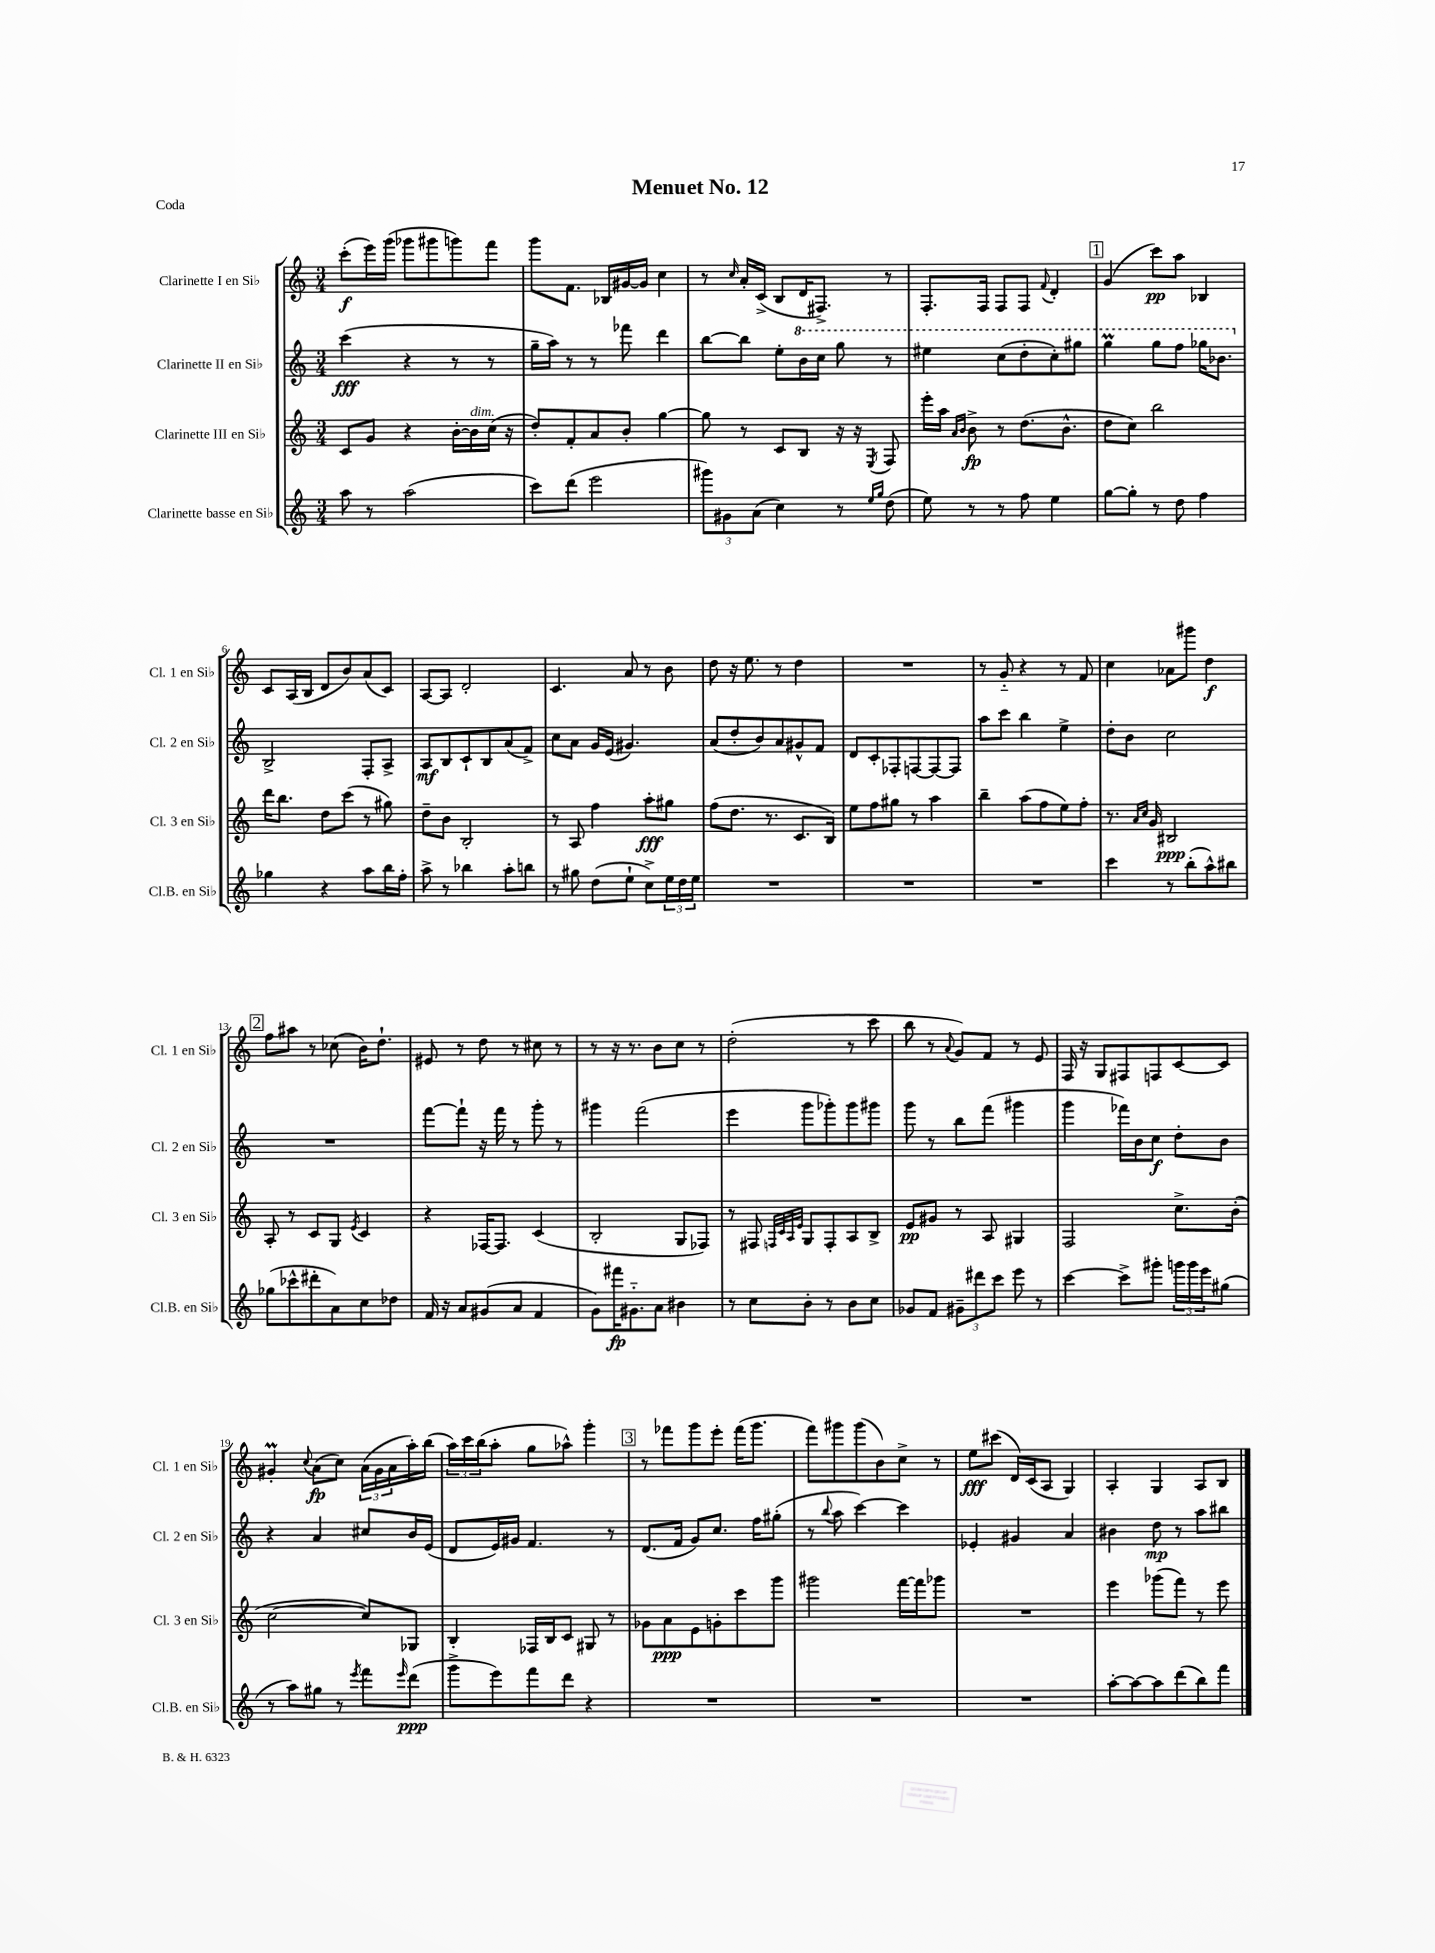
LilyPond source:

\header { title = "Menuet No. 12" piece = "Coda" }
<<
\new StaffGroup <<
\new Staff = "s0" \with { instrumentName = "Clarinette I en Sib" shortInstrumentName = "Cl. 1 en Sib" } {
    \clef treble \key c \major \numericTimeSignature \time 3/4
    c'''8-.\f( e'''16) g'''16( ges'''8 gis'''8 g'''8) f'''8 |
    g'''8 f'8. bes16 gis'16~ gis'16 c''4 |
    r8 \grace { c''16 } a'16-. c'16->( b8 d'16 fis8.->) r8 |
    f8.-. f16 f8 f8 \appoggiatura { f'8 } d'4-. |
    \mark \markup { \box "1" } g'4( c'''8\pp) a''8 bes4 |
    c'8 a16( b16 d'8 b'8) a'8( c'8) |
    a8~ a8 d'2-. |
    c'4. a'8 r8 b'8 |
    d''8 r16 e''8. r8 d''4 |
    R2. |
    r8 g'8-_ r4 r8 f'8 |
    c''4 aes'8 gis'''8 d''4\f |
    \mark \markup { \box "2" } f''8 ais''8 r8 ces''8( b'16) d''8.-! |
    eis'8 r8 d''8 r8 cis''8 r8 |
    r8 r16 r8. b'8 c''8 r8 |
    d''2-.( r8 c'''8 |
    b''8 r8 \appoggiatura { a'8 } g'8) f'8 r8 e'8 |
    f16 r16 g8 fis8 f8 c'8~ c'8 |
    gis'4-.\prall \appoggiatura { c''8 } a'8\fp( c''8) \tuplet 3/2 { a'16( gis'16 a'16 } a''16-.) b''16( |
    \tuplet 3/2 { a''16) c'''16 b''16( } a''8-. g''8 aes''8-^) g'''4-. |
    \mark \markup { \box "3" } r8 fes'''8 g'''8 e'''8-. fes'''16( g'''8. |
    f'''8) gis'''8 gis'''8( b'8) c''8-> r8 |
    e''8\fff cis'''8( d'16) c'16( a8 g4) |
    a4-. g4 a8 b8 \bar "|." |
}
\new Staff = "s1" \with { instrumentName = "Clarinette II en Sib" shortInstrumentName = "Cl. 2 en Sib" } {
    \clef treble \key c \major \numericTimeSignature \time 3/4
    c'''4\fff( r4 r8 r8 |
    g''16-- a''16) r8 r8 fes'''8 d'''4 |
    b''8~ b''8 e''8-. \ottava #1 b''16 c'''16 g'''8 r8 |
    eis'''4 c'''8( d'''8-. c'''8-.) gis'''8 |
    \mark \markup { \box "1" } g'''4\prall g'''8 f'''8 ges'''16 bes''8. \ottava #0 |
    b2-> f8-. a8-> |
    a8\mf b8 c'8-! b8 a'8( f'8->) |
    c''8 a'8 g'16 e'16( gis'4.) |
    a'8( d''8-. b'8) a'8 gis'8-^ f'8 |
    d'8 c'8-. fes8-. f8~ f8~ f8 |
    a''8 c'''8 b''4 e''4-> |
    d''8-. b'8 c''2 |
    \mark \markup { \box "2" } R2. |
    f'''8~ f'''8-! r16 f'''16 r8 g'''8-. r8 |
    gis'''4 f'''2( |
    e'''4 g'''8 ges'''8-.) ges'''8 gis'''8 |
    g'''8 r8 b''8 f'''8( gis'''4 |
    g'''4 fes'''16) b'16 c''8\f d''8-. b'8 |
    r4 a'4 cis''8 b'16 e'16( |
    d'8 e'16) gis'16 f'4. r8 |
    \mark \markup { \box "3" } d'8.( f'16 g'8) c''8. f''16 gis''8-.( |
    r8 \appoggiatura { b''8 } a''8 c'''4~) c'''4 |
    ees'4-. gis'4 a'4 |
    bis'4 d''8\mp r8 a''8 bis''8 \bar "|." |
}
\new Staff = "s2" \with { instrumentName = "Clarinette III en Sib" shortInstrumentName = "Cl. 3 en Sib" } {
    \clef treble \key c \major \numericTimeSignature \time 3/4
    c'8 g'8 r4 b'16~-. b'16^\markup { \italic "dim." } c''16( r16 |
    d''8-.) f'8-. a'8 b'8-. g''4~ |
    g''8 r8 c'8 b8 r16 r16 \acciaccatura { e8 } f8 |
    e'''16-. a''16 \grace { a'16 b'16 } b'8->\fp r8 d''8.( b'8.-^ |
    \mark \markup { \box "1" } d''8 c''8) b''2 |
    d'''16 b''8. d''8 c'''8( r8 gis''8) |
    d''8-- b'8 b2-. |
    r8 a8 f''4 a''8-.\fff gis''8 |
    f''8( d''8. r8. c'8. b16) |
    e''8 f''8 gis''8 r8 a''4 |
    b''4-- a''8( f''8 e''8) f''8-. |
    r8. \grace { a'16 c''16 } g'16 bis2\ppp |
    \mark \markup { \box "2" } a8-. r8 c'8 g8 \acciaccatura { e'8 } c'4 |
    r4 fes16~ fes8. c'4( |
    b2-. g8 fes8) |
    r8 fis8 \grace { f32 c'32 a32 e'32 } g8 f8-. a8 b8-> |
    e'8\pp gis'8 r8 a8 gis4 |
    f2 c''8.-> b'16-.( |
    c''2~ c''8) ges8 |
    b4-. fes16 b16 c'8 gis8 r8 |
    \mark \markup { \box "3" } ges'8 a'8\ppp e'8 g'8-. c'''8 g'''8 |
    gis'''2 f'''16~ f'''16 ges'''8 |
    R2. |
    e'''4 ges'''8( f'''8) r8 e'''8 \bar "|." |
}
\new Staff = "s3" \with { instrumentName = "Clarinette basse en Sib" shortInstrumentName = "Cl.B. en Sib" } {
    \clef treble \key c \major \numericTimeSignature \time 3/4
    a''8 r8 a''2( |
    c'''8) d'''8( e'''2 |
    \tuplet 3/2 { gis'''8) gis'8 a'8( } c''4) r8 \grace { e''16 g''16 } d''8( |
    e''8) r8 r8 f''8 e''4 |
    \mark \markup { \box "1" } g''8~ g''8-. r8 d''8 f''4 |
    ges''4 r4 a''8 b''16 f''16-. |
    a''8-> r8 bes''4 a''8-. b''8 |
    r8 gis''8 d''8( e''8-! c''8->) \tuplet 3/2 { e''16 d''16 e''16 } |
    R2. |
    R2. |
    R2. |
    c'''4 r8 b''8-.( a''8-^) bis''8 |
    \mark \markup { \box "2" } ges''8( ces'''8-^ dis'''8-. a'8) c''8 des''8 |
    f'16 r16 a'8 gis'8( a'8 f'4 |
    g'8) fis'''16\fp gis'8.-_ a'8 bis'4 |
    r8 c''8 b'8-. r8 b'8 c''8 |
    ges'8 f'8 \tuplet 3/2 { gis'8-- dis'''8 c'''8 } e'''8 r8 |
    c'''4~ c'''8-> gis'''8-. \tuplet 3/2 { g'''16 g'''16 e'''16 } gis''8( |
    r8 a''8) gis''8 r8 \acciaccatura { e'''8 } f'''8 \grace { e'''16 } d'''8\ppp( |
    g'''8-> e'''8) f'''8 d'''8 r4 |
    \mark \markup { \box "3" } R2. |
    R2. |
    R2. |
    a''8~-. a''8~ a''8 d'''8( b''8) f'''8 \bar "|." |
}
>>
>>
